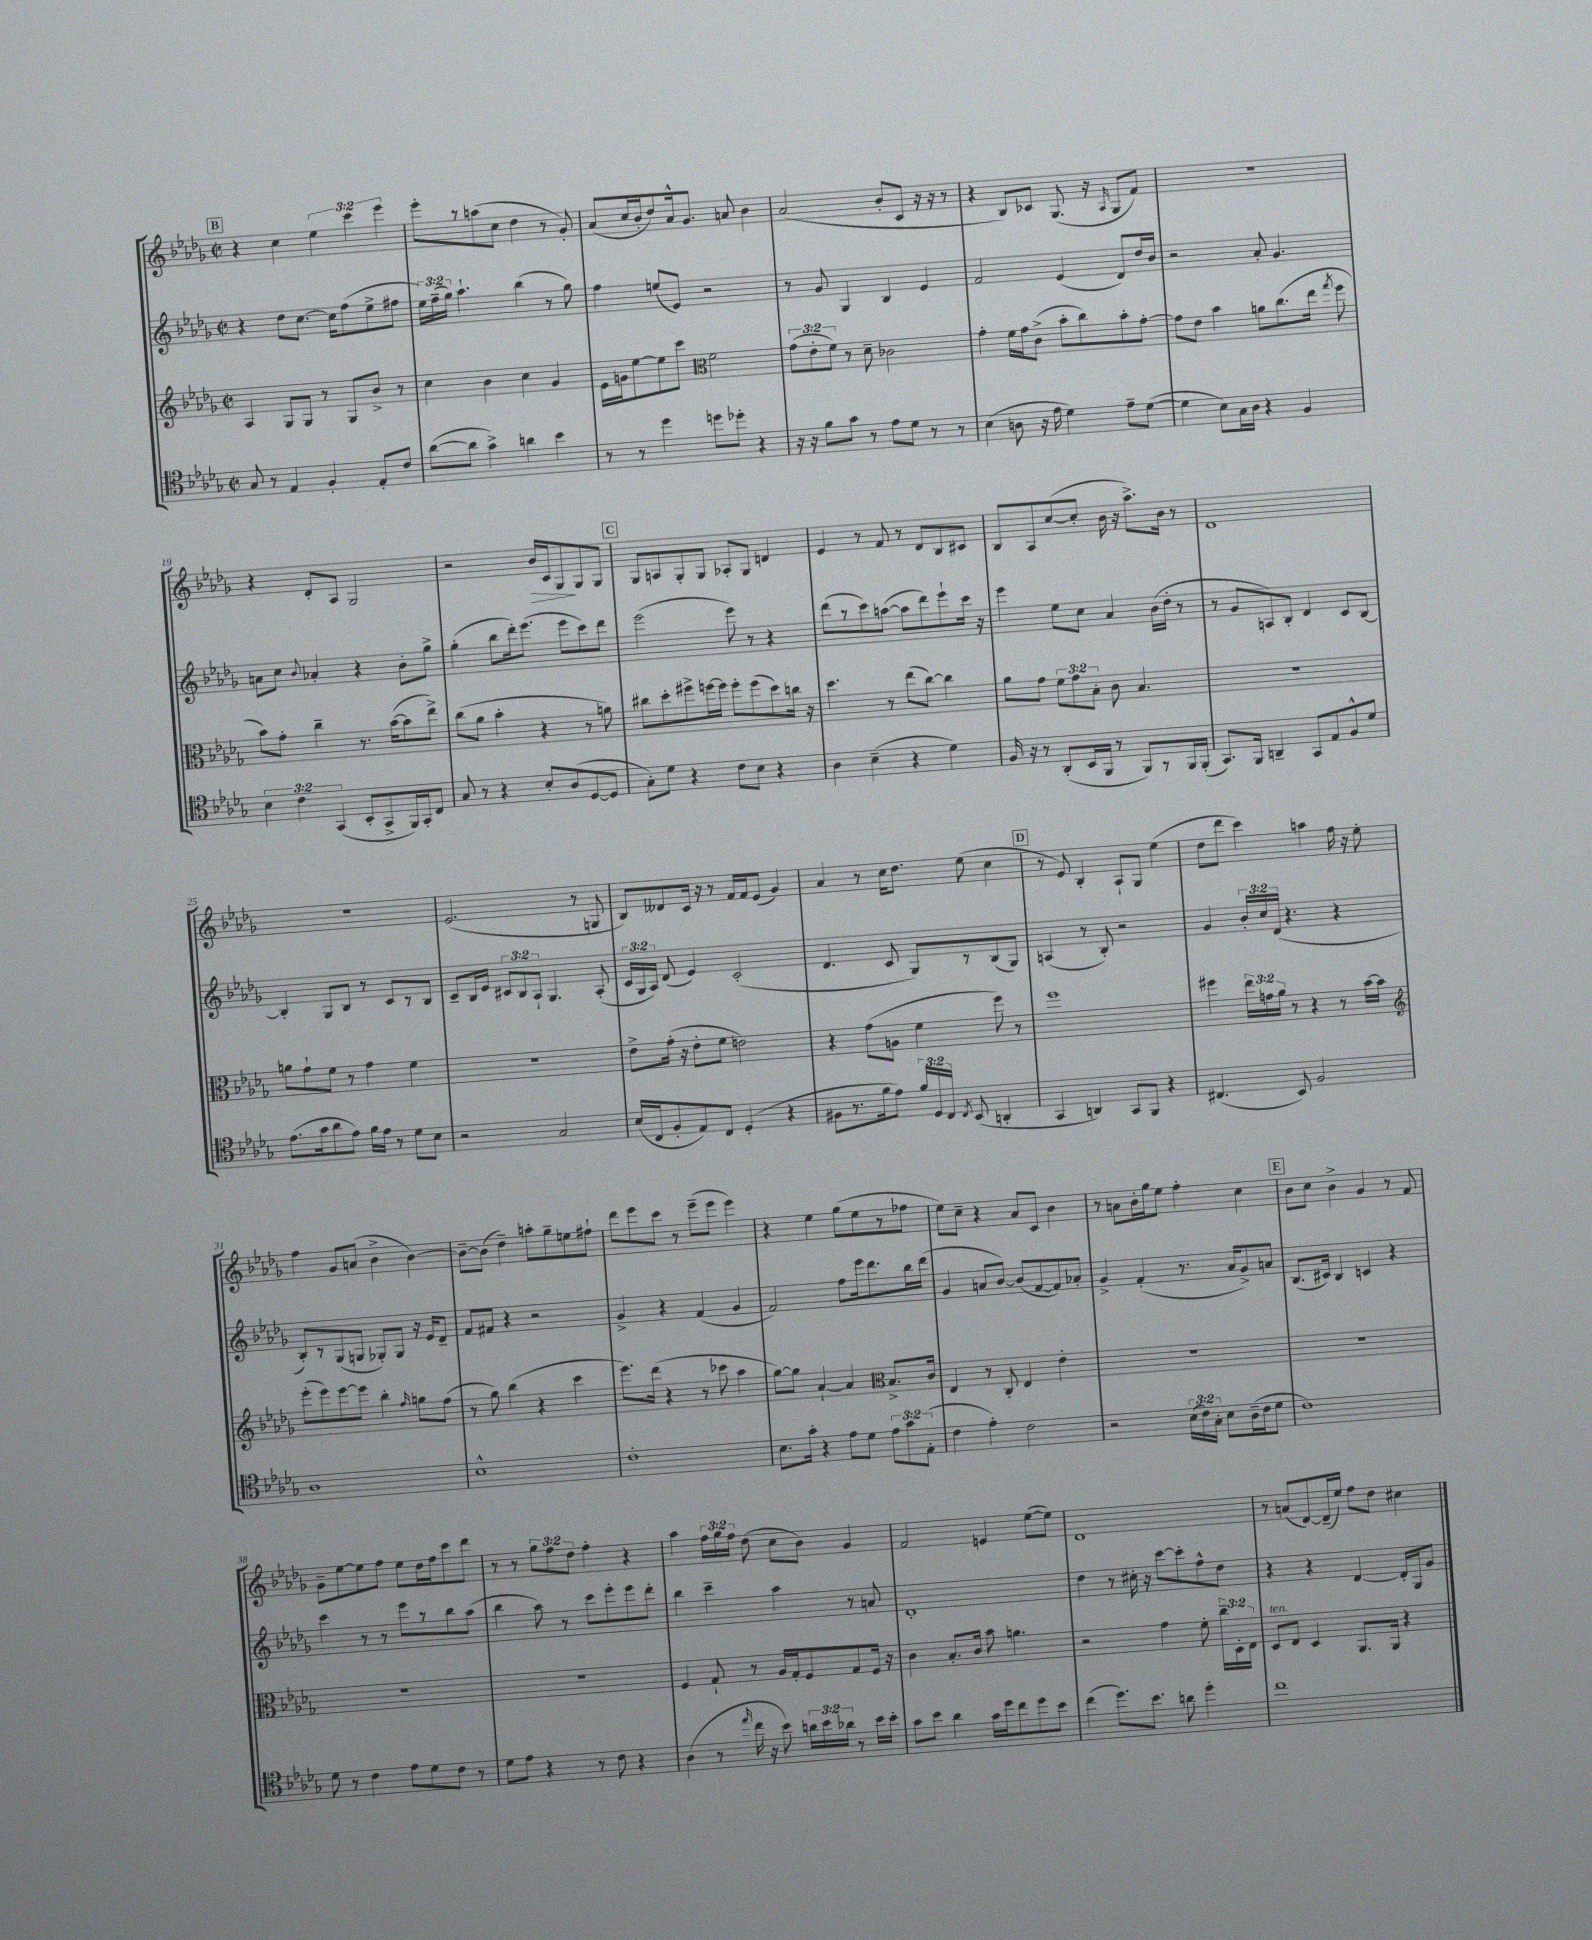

**kern	**kern	**kern	**kern
*staff4	*staff3	*staff2	*staff1
*clefC4	*clefG2	*clefG2	*clefG2
*k[b-e-a-d-g-]	*k[b-e-a-d-g-]	*k[b-e-a-d-g-]	*k[b-e-a-d-g-]
*M2/2	*M2/2	*M2/2	*M2/2
*met(c|)	*met(c|)	*met(c|)	*met(c|)
8G-	4A-	4r	4r
8r	.	.	.
4E-	8G-	8dd-	4cc
.	8G-	[8.cc	.
4F'	8r	.	6ee-
.	.	16cc]	.
.	8G-	(8ff	.
.	.	.	6ccc
8E-'	8b-^	8ee-^	.
.	.	.	6eee-
8c	8r	8ff#	.
=	=	=	=
([8a-	4cc	24ee-)	8eee-'
.	.	(24ff~	.
.	.	24gg-)	.
8a-]	.	4.aa-`	8r
4g-^)	4b-	.	(8aa
.	.	.	8cc
4a	4cc	(4bb-	4dd-
4b-	4g-	8r	8r
.	.	8gg-)	8g-')
=	=	=	=
8r	16e-	4ff	(8a-
.	16g	.	.
8r	[8ee-	.	16cc
.	.	.	16b-'
4dd-	8ee-]	(8ee	8dd-)
.	8ccc	8e-)	16a-^^
.	.	.	8.g-
*	*clefC3	*	*
8dd	2f	2r	.
8dd-'	.	.	8a
4r	.	.	4b-
=	=	=	=
16r	(12g-	8r	(2a-
16r	.	.	.
.	12e-'	.	.
8f	.	8g-	.
.	12f)	.	.
8g-	8r	4G-	.
8r	8d-~	.	.
8e-	2c-	4B-	8b-'
8d-	.	.	8c
8r	.	4e-	16r
.	.	.	16r
8r	.	.	8r
=	=	=	=
(4B-	4g-'	2f	4r
8A	16f	.	8B-)
.	16g-	.	.
16r	(8c^	.	8c-
16e-	.	.	.
4d-)	8b-'	(4e-	(8.G-
.	8cc)	.	.
.	.	.	16r
.	.	.	16qqA-
8e-~	8b-'	8d-)	8G-
([8d-	[8g-'	16dd-	8f)
.	.	16b-	.
=	=	=	=
4d-]	8g-]	2r	1r
.	8e-	.	.
8B-)	4b-	.	.
16G-	.	.	.
16A-	.	.	.
4r	8a	8a-'	.
.	(8.cc	4.g-	.
4F	.	.	.
.	16ee-	.	.
.	8qgg-	.	.
.	8ff	.	.
=	=	=	=
6B-	8b-)	8a	4r
.	8g-'	8cc	.
6c	.	.	.
.	.	8qqb-	.
.	4cc~	4a-'	8d-'
(6GG-	.	.	.
.	.	.	8A-
8BB-'	8.r	4r	2G-
8GG-^	.	.	.
.	([16b-	.	.
16FF)	8b-]	8b-'	.
16GG-'	.	.	.
8C	8ee-^)	8gg-^	.
=	=	=	=
8G-	(8cc	(4gg-'	2r
8r	8a-	.	.
4r	4b-'	8bb-	.
.	.	16ddd-')	.
.	.	(8.eee-	.
8B-'	4r	.	16b-
.	.	.	16c
(8A-	.	8eee-	8G-
[8D-	8r	8ccc)	8G-
8D-]	8a)	8ddd-	8G-
=	=	=	=
8G-')	8cc#	(2eee-	8G-
8d-	8dd-'	.	8A
4r	8ff#^	.	8G-'
.	[16ff	.	8G-
.	16ff]	.	.
8c	8ff'	8eee-)	8A-'
8B-	(8ff	8r	8G-
4r	8dd-)	4r	4d
.	16cc	.	.
.	16r	.	.
=	=	=	=
4A-	4.dd-	(8ddd-	4e-
.	.	8r	.
(4B-~	.	8ccc)	8r
.	8r	([8aa	8f
4r	(8ee-	8aa]	8r
.	[8cc)	8ddd-)	8d-
4d-)	4cc]	8eee-`	8B-
.	.	16ccc	8c#
.	.	16r	.
=	=	=	=
16F	8a-	4eee-	8B-
16r	.	.	.
8r	8g-	.	8A-
(8AA-'	12f	8ee-	([8cc
.	12g-	.	.
16BB-	.	8cc	8cc']
.	12B-'	.	.
16FF	.	.	.
8r	8c	4a-	16b-
.	.	.	16r
8FF)	4.B-	.	8.aa-^)
8r	.	(16b-	.
.	.	16dd-'	16b-
16FF	.	8r	8r
(16FF'	.	.	.
=	=	=	=
8.GG-)	1r	8r	1d-
.	.	8g-	.
16FF	.	.	.
4AA~	.	8A)	.
.	.	8B-'	.
8GG-	.	4d-	.
8E-	.	.	.
8F^^	.	8c	.
8d-	.	[8B-	.
=	=	=	=
(8.e-	8a	4B-']	1r
.	8g-`	.	.
16g-	.	.	.
8a-	8f	8G-	.
8e-)	8r	8B-	.
16f	4g-	8r	.
16e-	.	.	.
8r	.	8c	.
8d-	4f	8r	.
8B-	.	8B-	.
=	=	=	=
2r	1r	8c~	(2.e-
.	.	16B-	.
.	.	16e-	.
.	.	12c#	.
.	.	12B-	.
.	.	12A-`	.
2G-	.	4.G-	.
.	.	.	8r
.	.	(8A-'	8G
=	=	=	=
(16B-	8e-^	24c	8B-)
.	.	24G-	.
16C	.	.	.
.	.	24A-)	.
8F'	(16g-'	(8d-	8d--
.	16r	.	.
8E-)	8e-'	4e-)	16c
.	.	.	16r
8C	8f	.	8r
(4D-'	2e)	(2c'	16f
.	.	.	16f
.	.	.	(8e-
4r	.	.	4g-)
=	=	=	=
8F#	4r	4.d-	4a-
8.r	.	.	.
.	(8g-	.	8r
16f	.	.	.
8e-)	8A	8c	16cc
.	.	.	8.dd-
24f	4f	8G-)	.
24D-	.	.	.
24C	.	.	.
8qC	.	.	.
(8BB-	.	8r	(8ee-
4AA'	8ff)	(8B-	4cc
.	8r	8G-)	.
=	=	=	=
4GG-	1ff	(4A	8r
.	.	.	8e-)
4AA)	.	8r	4B-'
.	.	8B-')	.
8GG-	.	2r	8A-`
8FF	.	.	8G-
4r	.	.	(4ee-
=	=	=	=
(4.C#	4ff#	4g-	8dd-
.	.	.	8ddd-
.	24ee-	24b-'	4ccc)
.	24g	24cc	.
.	24a-	(24d-	.
8BB-)	8r	4.r	.
2F	4r	.	4aa
.	8r	4r	16ff
.	.	.	16r
.	[16b-	.	8ee-'
.	16b-]	.	.
=	=	=	=
*	*clefG2	*	*
1A-	(8eee-'	8B-')	4ff
.	8eee-)	8r	.
.	[8eee-	(8G-	8g-
.	8eee-]	8G	(8a
.	4bb-'	8G-')	4b-^
.	.	8G-	.
.	16qqff	.	.
.	8gg	16r	[4b-)
.	.	16e-	.
.	(8ff	8d-~	.
=	=	=	=
1B-^^	8r	8f	8b-~_
.	8gg-)	8f#	(8b-]
.	(4bb-	4r	4dd-~)
.	4r	2r	8aa'
.	.	.	8gg-~
.	4ccc	.	8ee
.	.	.	8ff#`
=	=	=	=
1c'	8.eee-)	4g-^	8ddd-
.	.	.	8eee-
.	(16ddd-	.	.
.	4r	4r	8ccc
.	.	.	8r
.	8r	(4f	(8eee-~
.	8ccc-	.	8eee-
.	4aa-	4g-	4eee-)
=	=	=	=
8.B-	[8gg-)	2f)	4r
.	8gg-]	.	.
16g-'	.	.	.
4r	[4a-`	.	4ee-
8e-	4a-]	8ff	(8gg-
8d-	.	16eee-	8ee-
.	.	8.ddd-	.
*	*clefC3	*	*
12e-	8.B-^	.	8r
12g-	.	.	.
.	.	16bb-	8ff-
(12E-'	.	.	.
.	16c	(16ddd-	.
=	=	=	=
4c	4E-	4g-	8ee-)
.	.	.	8cc~
4e-')	8r	8a	4r
.	8C'	[8b-)	.
2c	4E-	(8b-]	8a-
.	.	[8f	8c
.	4e-'	8f])	4b-
.	.	8a-'	.
=	=	=	=
2r	1r	4g-^	8r
.	.	.	8a
.	.	(4f'	16b-'
.	.	.	16gg-
.	.	.	8ee-
(24B-	.	8.r	4ff'
24c)	.	.	.
24G-'	.	.	.
8B-	.	.	.
.	.	16a-	.
(16A-~	.	8g-^)	4cc
16c	.	.	.
8d-	.	8a	.
=	=	=	=
1c)	1r	(8.B-	8b-
.	.	.	8cc
.	.	16c#)	.
.	.	4B-	4b-^
.	.	4c	4g-
.	.	4r	8r
.	.	.	8f
=	=	=	=
8d-	1r	4ccc	8g-~
8r	.	.	[8ee-
4c	.	8r	8ee-]
.	.	8r	8ff
8e-	.	8eee-	8ee-
8d-	.	8r	16dd-
.	.	.	16ff
8c	.	8bb-	8ccc
8r	.	(8aa-	8ddd-
=	=	=	=
8d-	1r	4bb-	8r
8e-	.	.	8r
4r	.	8aa-)	12gg-
.	.	.	12ff
.	.	8r	.
.	.	.	12dd-
8r	.	8ccc	4ff'
8c	.	8eee-'	.
4r	.	8eee-	4r
.	.	8ddd-'	.
=	=	=	=
(4A-	4F	4bb-	4aa-
8r	8G-`	4ccc~	24ff
.	.	.	24gg-
.	.	.	24ff
16qqee-	.	.	.
16cc	8r	.	(8dd-
16r	.	.	.
8b-)	16A-	4aa-	8cc
.	16G-'	.	.
24a	8F	.	8b-)
24b-	.	.	.
24a-	.	.	.
8r	8G-	8r	4g-
16b-	16F	8a	.
16b-'	16r	.	.
=	=	=	=
8g-	4c	1d-'	2f
8b-	.	.	.
4a-	8.B-'	.	.
.	16c	.	.
16g-	8b-	.	4e
16dd-	.	.	.
8cc	4.a	.	.
8dd-	.	.	([8ee-
8b-	.	.	8ee-])
=	=	=	=
(4cc	2r	4dd-	1d-
8.dd-)	.	8r	.
.	.	16cc#'	.
8.b-	.	16r	.
.	4g-	[8ccc	.
8a	.	8ccc']	.
4dd-'	8f'	8ff^^	.
.	24cc~	8dd-	.
.	24D-'	.	.
.	24E-	.	.
=	=	=	=
1cc	8D-	4r	8r
.	8E-	.	(8a
.	4D-	4r	[8d-)
.	.	.	(16d-~]
.	.	.	16ee-)
.	8.AA-	[4d-	8ff
.	.	.	8dd-
.	16AA-	.	.
.	4r	16d-']	4cc#
.	.	16G-	.
.	.	8g-	.
==	==	==	==
*-	*-	*-	*-
